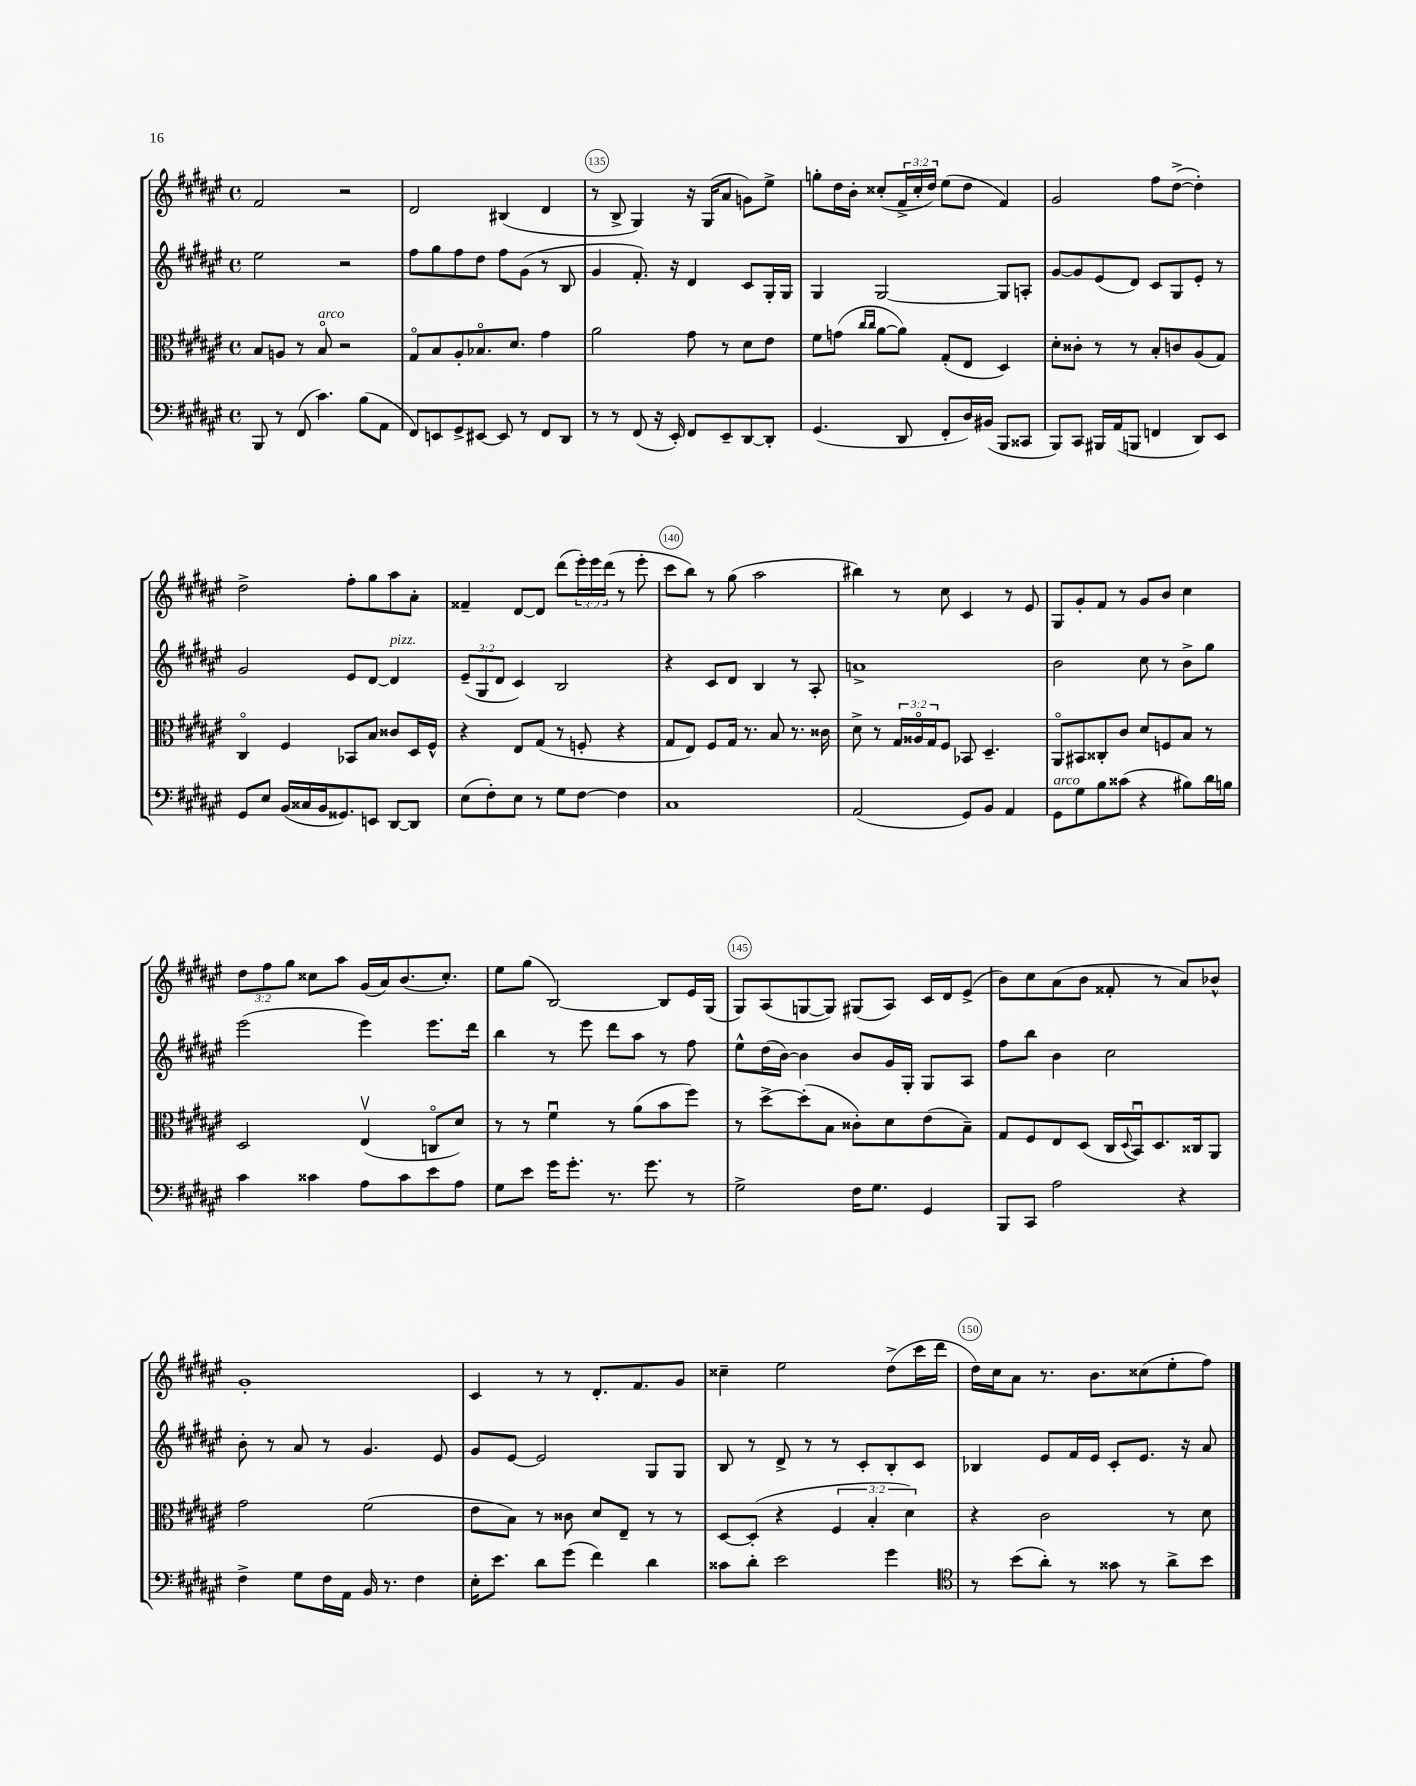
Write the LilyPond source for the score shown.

<<
\new StaffGroup <<
\new Staff = "s0" {
    \clef treble \key fis \major \defaultTimeSignature \time 4/4 \override Staff.TupletNumber.text = #tuplet-number::calc-fraction-text
    fis'2 r2 |
    dis'2 bis4( dis'4 |
    r8 b8-> gis4) r16 gis16( ais'8 g'8) eis''8-> |
    g''8-. dis''16 b'16-. cisis''8-.( \tuplet 3/2 { fis'16-> cisis''16-. dis''16) } eis''8( dis''8 fis'4) |
    gis'2 fis''8 dis''8~->( dis''4-.) |
    dis''2-> fis''8-. gis''8 ais''8 ais'8-. |
    fisis'4-- dis'8~ dis'8 dis'''8( \tuplet 3/2 { eis'''16-.) eis'''16 dis'''16( } r8 eis'''8-. |
    cis'''8 b''8) r8 gis''8( ais''2 |
    bis''4) r8 cis''8 cis'4 r8 eis'8 |
    gis8 gis'8-. fis'8 r8 gis'8 b'8 cis''4 |
    \tuplet 3/2 { dis''8 fis''8 gis''8 } cisis''8 ais''8 gis'16( ais'16) b'8.( cisis''8.-.) |
    eis''8 gis''8( b2~) b8 eis'16 gis16( |
    gis8) ais8( g8~ g8) gis8( ais8) cis'16 dis'16 eis'8->( |
    b'8) cis''8 ais'8( b'8 fisis'8-. r8 ais'8) bes'8-^ |
    gis'1-. |
    cis'4 r8 r8 dis'8.-. fis'8. gis'8 |
    cisis''4-- eis''2 dis''8->( cis'''16 dis'''16 |
    dis''16) cis''16 ais'8 r8. b'8. cisis''8( eis''8-. fis''8) \bar "|." |
}
\new Staff = "s1" {
    \clef treble \key fis \major \defaultTimeSignature \time 4/4 \override Staff.TupletNumber.text = #tuplet-number::calc-fraction-text
    eis''2 r2 |
    fis''8 gis''8 fis''8 dis''8 fis''8 gis'8( r8 b8 |
    gis'4 fis'8.-.) r16 dis'4 cis'8 gis16-. gis16 |
    gis4 gis2~ gis8 a8-. |
    gis'8~ gis'8 eis'8( dis'8) cis'8 gis8 eis'8-. r8 |
    gis'2 eis'8 dis'8~ dis'4^\markup { \italic "pizz." } |
    \tuplet 3/2 { eis'8--( gis8 dis'8 } cis'4) b2 |
    r4 cis'8 dis'8 b4 r8 ais8-. |
    a'1-> |
    b'2 cis''8 r8 b'8-> gis''8 |
    eis'''2( eis'''4) eis'''8. dis'''16 |
    b''4 r8 eis'''8 dis'''8 ais''8 r8 fis''8 |
    eis''8-^ dis''16( b'16~) b'4 b'8 gis'16 gis16-. gis8 ais8 |
    fis''8 b''8 b'4 cis''2 |
    b'8-. r8 ais'8 r8 gis'4. eis'8 |
    gis'8 eis'8~ eis'2 gis8 gis8 |
    b8 r8 dis'8-> r8 r8 cis'8-. b8-. cis'8 |
    bes4 eis'8 fis'16 eis'16 cis'8-. eis'8. r16 ais'8 \bar "|." |
}
\new Staff = "s2" {
    \clef alto \key fis \major \defaultTimeSignature \time 4/4 \override Staff.TupletNumber.text = #tuplet-number::calc-fraction-text
    b8 a8 r8 b8\flageolet^\markup { \italic "arco" } r2 |
    gis8\flageolet b8 ais8-. bes8.\flageolet dis'8. gis'4 |
    ais'2 gis'8 r8 dis'8 eis'8 |
    fis'8 g'8( \grace { cis''16 cis''16 } ais'8~ ais'8) gis8-.( eis8 dis4) |
    dis'8-. cisis'8-. r8 r8 b8-. c'8 ais8( gis8) |
    cis4\flageolet fis4 bes,8 b8 cisis'8 dis16 fis16-^ |
    r4 eis8 gis8( r8 f8-. r4 |
    gis8 eis8) fis8 gis16 r8. b8 r8. cisis'16 |
    dis'8-> r8 \tuplet 3/2 { gis16 aisis16\flageolet gis16 } fis8 bes,8 dis4.-- |
    ais,8\flageolet bis,8 cisis8-. cis'8 dis'8 f8 b8 r8 |
    dis2 eis4\upbow( c8\flageolet dis'8) |
    r8 r8 fis'4\downbow r8 ais'8( b'8 fis''8) |
    r8 dis''8~-> dis''8-.( b8 cisis'8-.) dis'8 eis'8( b8--) |
    gis8 fis8 eis8 dis8( cis16 \appoggiatura { dis8 } b,16\downbow) dis8. cisis16 ais,8 |
    gis'2 fis'2( |
    eis'8 b8) r8 cisis'8 dis'8 eis8-- r8 r8 |
    dis8~ dis8-.( r4 \tuplet 3/2 { fis4 b4-. dis'4) } |
    r4 cis'2 r8 dis'8 \bar "|." |
}
\new Staff = "s3" {
    \clef bass \key fis \major \defaultTimeSignature \time 4/4
    b,,8 r8 fis,8( cis'4.) b8( ais,8 |
    fis,8) e,8 gis,8-> eis,8~ eis,8 r8 fis,8 dis,8 |
    r8 r8 fis,8( r16 eis,16-.) fis,8 eis,8-- dis,8~ dis,8-. |
    gis,4.( dis,8 fis,8-. dis16) bis,16( b,,8 cisis,8 |
    b,,8) cis,8 bis,,16 ais,16( b,,8 f,4 dis,8) eis,8 |
    gis,8 eis8 b,16( cisis16 b,16 gisis,8.) e,8 dis,8~ dis,8 |
    eis8( fis8-.) eis8 r8 gis8 fis8~ fis4 |
    cis1 |
    ais,2( gis,8) b,8 ais,4 |
    gis,8^\markup { \italic "arco" } gis8 b8 cisis'8( r4 bis8) dis'16 b16 |
    cis'4 cisis'4 ais8 cisis'8 eis'8 ais8 |
    gis8 eis'8 gis'16 gis'8.-. r8. gis'8. r8 |
    gis2-> fis16 gis8. gis,4 |
    b,,8 cis,8 ais2 r4 |
    fis4-> gis8 fis16 ais,16 b,16 r8. fis4 |
    eis16-. eis'8. dis'8 gis'8( fis'4) dis'4 |
    cisis'8 dis'8-. eis'2 gis'4 |
    \clef tenor r8 b'8( ais'8-.) r8 gisis'8 r8 ais'8-> b'8 \bar "|." |
}
>>
>>
\layout { \context { \Score currentBarNumber = #133 \override BarNumber.break-visibility = ##(#f #t #t) barNumberVisibility = #(every-nth-bar-number-visible 5) \override BarNumber.stencil = #(make-stencil-circler 0.1 0.3 ly:text-interface::print) } }
